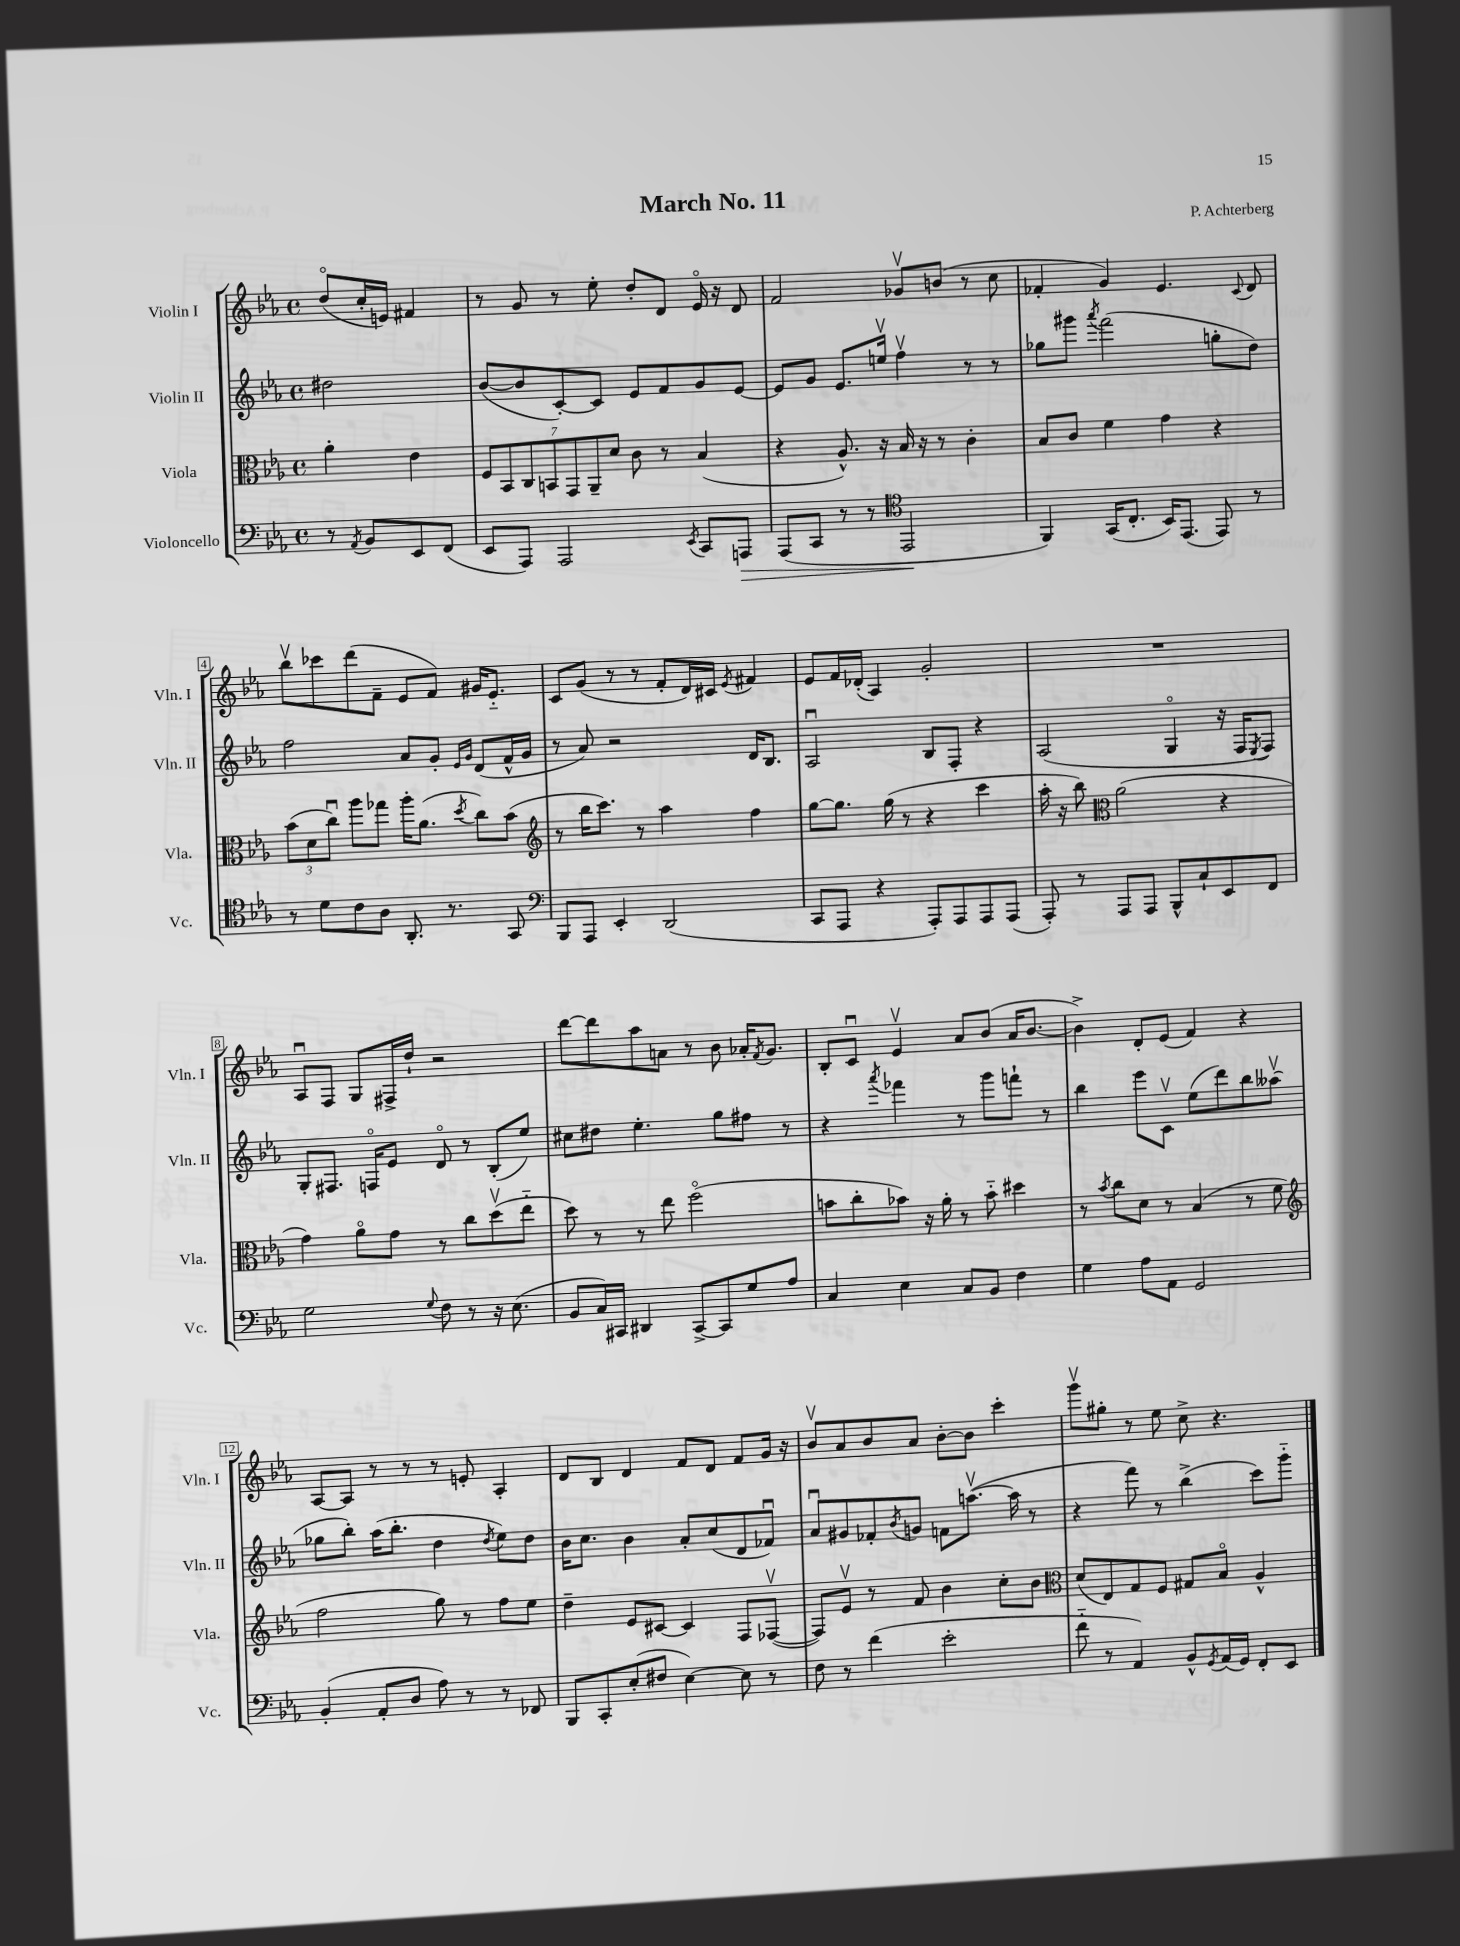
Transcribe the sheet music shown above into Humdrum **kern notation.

**kern	**kern	**kern	**kern
*staff4	*staff3	*staff2	*staff1
*clefF4	*clefC3	*clefG2	*clefG2
*k[b-e-a-]	*k[b-e-a-]	*k[b-e-a-]	*k[b-e-a-]
*M4/4	*M4/4	*M4/4	*M4/4
*met(c)	*met(c)	*met(c)	*met(c)
8r	4a-'	2dd#	(8ddo
8qAA-	.	.	.
8BB-	.	.	16cc'
.	.	.	16e)
8EE-	4e-	.	4f#
(8FF	.	.	.
=	=	=	=
8EE-	14F	([8b-	8r
.	14BB-	.	.
8AAA-)	.	8b-]	8g
.	14C	.	.
.	14BB	.	.
2AAA-	.	[8c')	8r
.	14GG	.	.
.	14AA-~	.	.
.	.	8c]	8ee-'
.	14d	.	.
.	8c	8e-	8dd'
.	8r	8f	8d
8qEE-	.	.	.
8CC	(4B-	8g	16e-o
.	.	.	16r
8AAA	.	[8e-	8d
=	=	=	=
(8AAA-	4r	8e-]	2f
8CC	.	8g	.
8r	8.A-^^)	8.e-	.
8r	.	.	.
.	16r	16eev	.
*clefC4	*	*	*
2EE-	16B-	4ffv	8g-v
.	16r	.	.
.	8r	.	(8b
.	4c'	8r	8r
.	.	8r	8cc
=	=	=	=
4FF)	8B-	8gg-	4f-'
.	8c	8ggg#	.
.	.	8qaaa-	.
(16GG	4f	(2fff	4g)
8.C'	.	.	.
16BB-)	4g	.	4.e-
(8.EE-	.	.	.
8EE-)	4r	8gg'	.
.	.	.	8qqc
8r	.	8dd)	8d
=	=	=	=
8r	(12b-	2ff	8bb-v
.	12d	.	.
8d	.	.	8ccc-
.	12ccu)	.	.
8c	8aa-	.	(8ddd
8A-	8gg-	.	8f~
8.AA-'	16aa-'	8a-	8e-
.	(8.a-	.	.
.	.	8g'	8f)
8.r	.	.	.
.	.	16qqe-	.
.	8qdd	16qqg	.
.	8cc)	(8d	16g#
.	.	.	8.e-'~
8GG	(8b-	16f^^	.
.	.	16g	.
=	=	=	=
*clefF4	*clefG2	*	*
8BBB-	8r	8r	8c
8AAA-	16bb-	8a-)	(8g
.	8.ccc)	.	.
4EE-'	.	2r	8r
.	8r	.	8r
(2DD	4aa-	.	8f'
.	.	.	16d)
.	.	.	16c#
.	.	.	8qe-
.	4ff	16d	4f#
.	.	8.B-	.
=	=	=	=
8CC	[8gg	2A-u	8e-
8AAA-	8.gg]	.	16f
.	.	.	(16d-'
4r	.	.	4A-)
.	(16gg	.	.
.	8r	.	.
8AAA-')	4r	8B-	2g'
8AAA-	.	8F'	.
8AAA-	4ccc	4r	.
(8AAA-	.	.	.
=	=	=	=
8AAA-')	16aa-'	(2A-	1r
.	16r	.	.
8r	8bb-)	.	.
*	*clefC3	*	*
8AAA-	(2a-	.	.
8AAA-	.	.	.
8BBB-^^	.	4Go	.
8C`	.	.	.
8EE-	4r	16r	.
.	.	16F	.
.	.	8qE-	.
8FF	.	8F)	.
=	=	=	=
2G	4g)	8G'	8A-u
.	.	8.F#	8F
.	8a-o	.	8G
.	.	16Fo	.
.	8g	8e-	16F#^
.	.	.	16dd`
8qqG	.	.	.
8F	8r	8do	2r
8r	8cc	8r	.
16r	(8ddv	(8B-'	.
(8.E-	.	.	.
.	8ee-'~	8ee-)	.
=	=	=	=
8BB-	8dd)	8cc#	[8ddd
16C)	8r	8dd#	8ddd]
16CC#	.	.	.
4DD#	8r	4.ee-'	8aa-
.	8ee-	.	8a
[8CC#^	(2ffo	.	8r
8CC#]	.	8gg	8b-
8G	.	8ff#	16a-'
.	.	.	8qf
.	.	.	8.g
8A-	.	8r	.
=	=	=	=
4C	8b	4r	8B-'
.	8cc'	.	8cu
.	.	8qaaa-	.
4E-	8b-)	4fff-	4e-v
.	16r	.	.
.	16a-'	.	.
8C	8r	8r	8a-
8BB-	8b-'~	8ggg	(8b-
4F	4dd#	8fff`	16a-
.	.	.	[8.b-
.	.	8r	.
=	=	=	=
4G	8r	4bb-	4b-^])
.	8qb-	.	.
.	8cc	.	.
8A-	8d	8eee-	8d'
8AA-	8r	8cv	(8e-
2GG	(4B-	(8ee-	4f)
.	.	8ddd)	.
.	8r	8bb-	4r
.	8f	(8aa--v	.
=	=	=	=
*	*clefG2	*	*
(4BB-'	2ff	8gg-	[8A-
.	.	8bb-')	8A-]
8AA-'	.	(16aa-	8r
.	.	8.bb-'	.
8D	.	.	8r
8A-)	8gg)	4dd	8r
8r	8r	.	8e'
.	.	8qdd	.
8r	8ff	8ee-)	4A-'
8FF-	8ee-	8dd	.
=	=	=	=
8BBB-	4dd~	16b-	8d
.	.	8.cc	.
8CC'	.	.	8B-
(8E-'	8e-	4b-	4d
8F#	[8c#	.	.
[4E-)	4c#]	8a-'	8f
.	.	(8cc	8d
8E-]	8F	8d	8f
8r	([8F-v	8f-u)	16g
.	.	.	16r
=	=	=	=
8F	8F-])	8a-u	8b-v
8r	8e-v	8g#	8a-
(4f	8r	8f-'	8b-
.	.	8qb-	.
.	8f	8g	8a-
2e-'	4b-	8f	[8b-'
.	.	([8.aav	8b-]
.	8cc'	.	4ccc'
.	.	16aa]	.
.	8b-	8r	.
=	=	=	=
*	*clefC3	*	*
8f'~	(8d	4r	8gggv
8r	8E-)	.	8gg#'
4AA-)	8G	8fff)	8r
.	8F	8r	8ee-
8BB-^^	8G#	(4bb-^	8cc^
8qGG	.	.	.
(16AA-	8B-o	.	4.r
16GG)	.	.	.
8FF'	4A-^^	8ccc)	.
8EE-	.	8ggg'~	.
==	==	==	==
*-	*-	*-	*-
